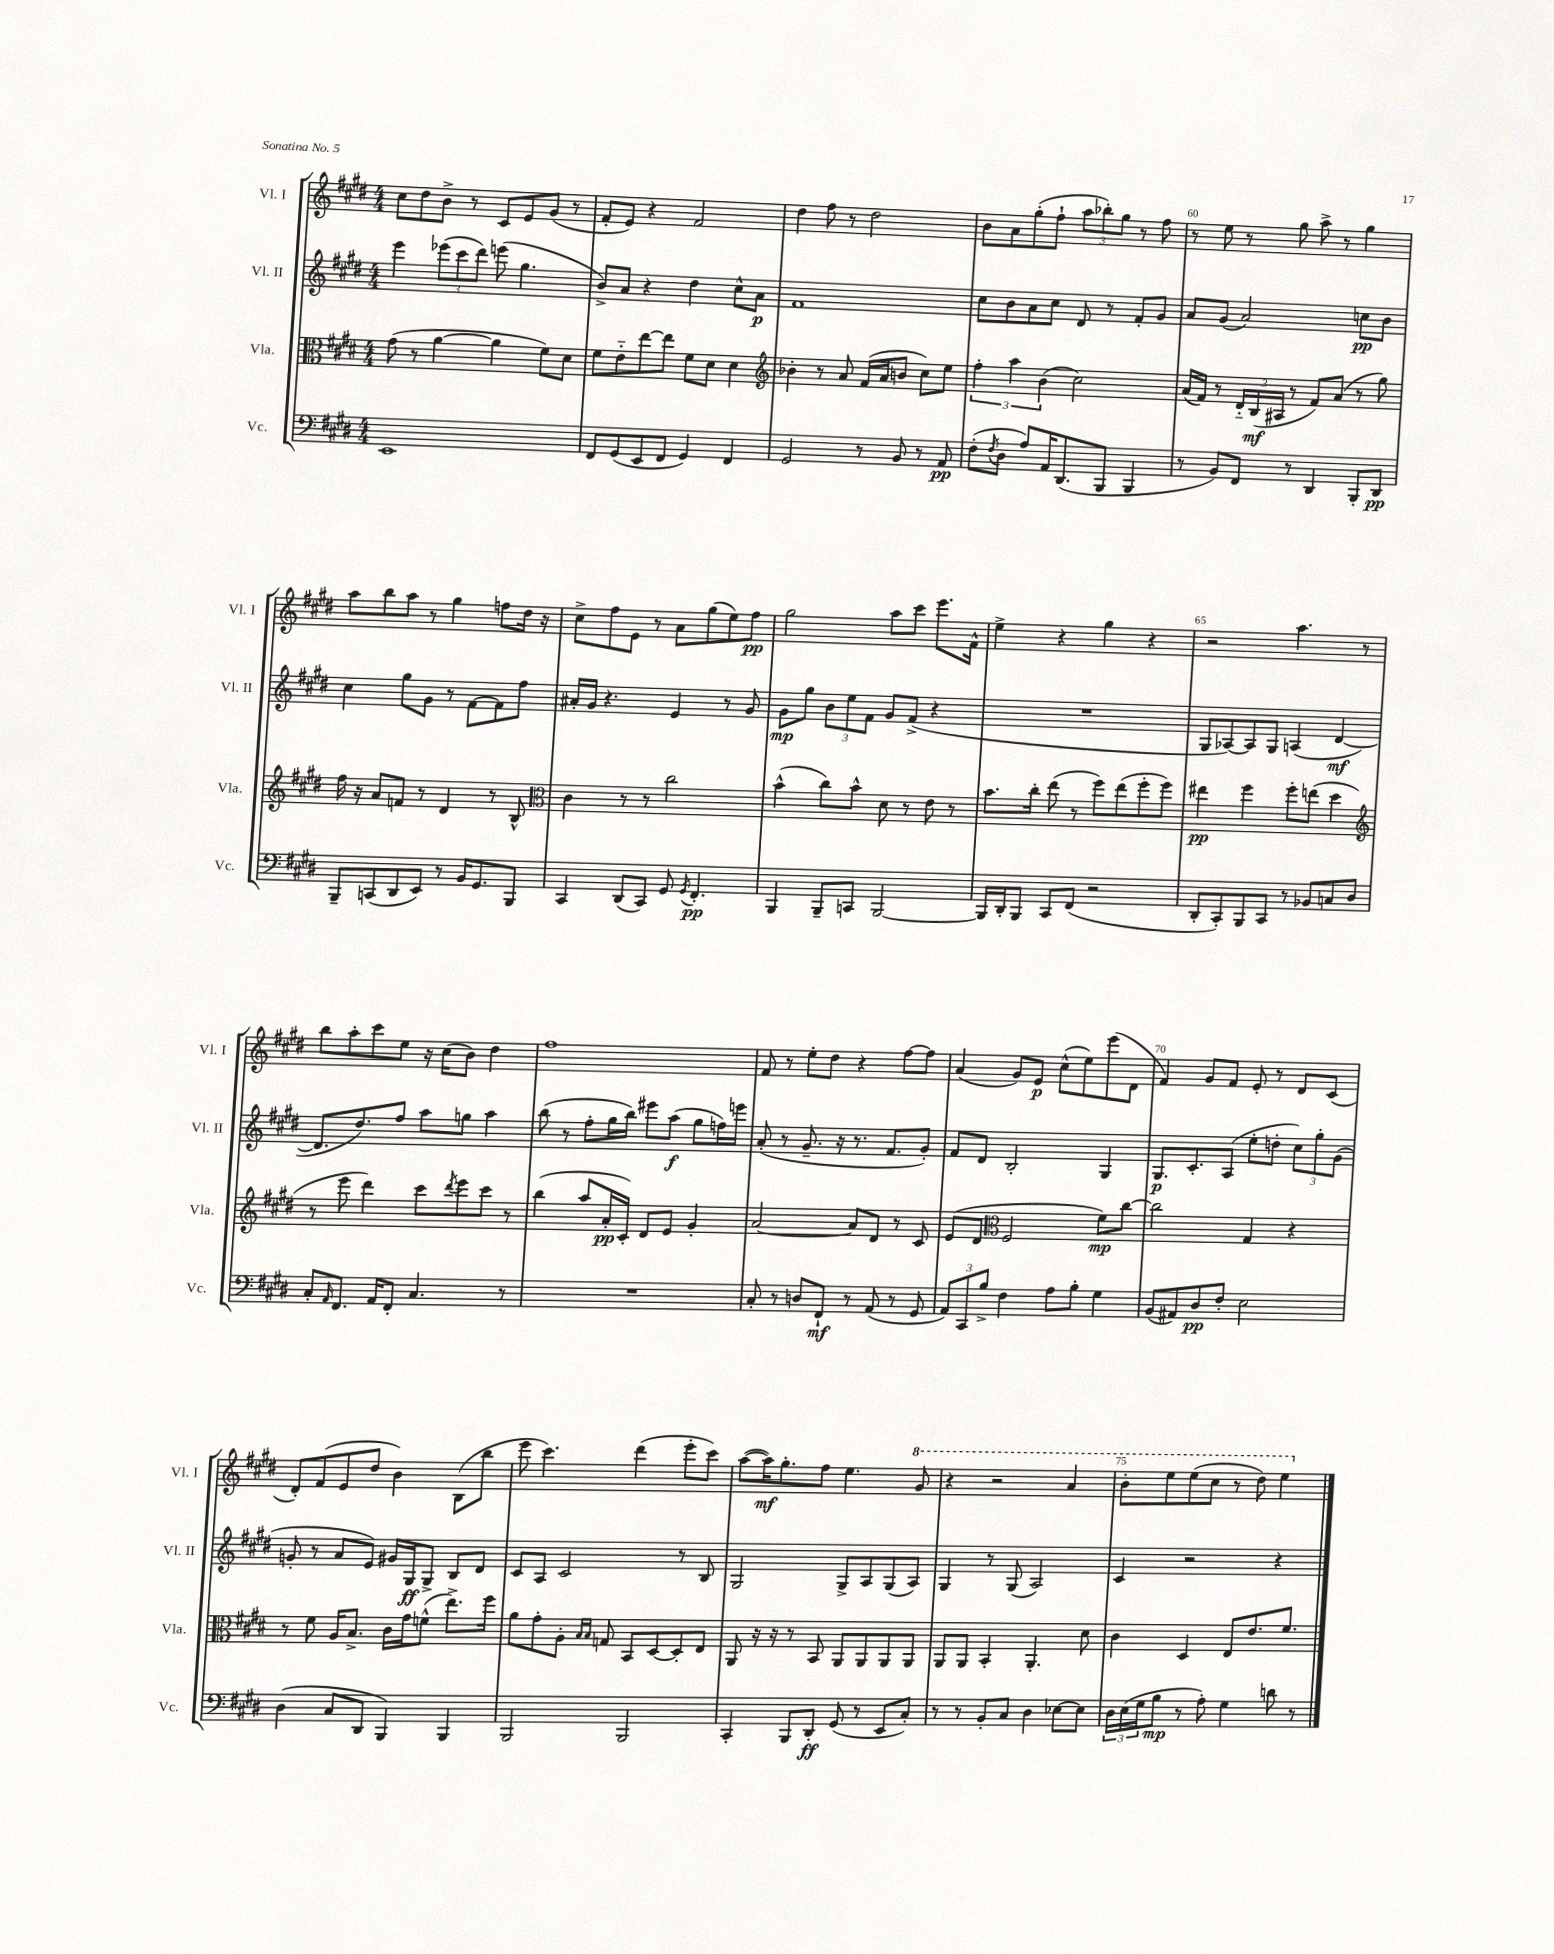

**kern	**dynam	**kern	**dynam	**kern	**dynam	**kern	**dynam
*part4	*part4	*part3	*part3	*part2	*part2	*part1	*part1
*staff4	*staff4	*staff3	*staff3	*staff2	*staff2	*staff1	*staff1
*I"Vc.	*	*I"Vla.	*	*I"Vl. II	*	*I"Vl. I	*
*I'Vc.	*	*I'Vla.	*	*I'Vl. II	*	*I'Vl. I	*
*clefF4	*	*clefC3	*	*clefG2	*	*clefG2	*
*k[f#c#g#d#]	*	*k[f#c#g#d#]	*	*k[f#c#g#d#]	*	*k[f#c#g#d#]	*
*M4/4	*	*M4/4	*	*M4/4	*	*M4/4	*
=56	=56	=56	=56	=56	=56	=56	=56
1EE	.	(8g#\	.	4eee\	.	8cc#\L	.
.	.	8r	.	.	.	8dd#\	.
.	.	[4a\	.	(12eee-X\L	.	8b^\J	.
.	.	.	.	12ccc#\	.	.	.
.	.	.	.	.	.	8r	.
.	.	.	.	12ddd#\J)	.	.	.
.	.	4a\]	.	(8eeen\	.	8c#/L	.
.	.	.	.	4.gg#\	.	8e/	.
.	.	8f#\L)	.	.	.	(8g#/J	.
.	.	8d#\J	.	.	.	8r	.
=57	=57	=57	=57	=57	=57	=57	=57
8FF#/L	.	8f#\L	.	8b^/L)	.	8f#'/L	.
(8GG#/	.	8e\	.	8a/J	.	8e/J)	.
8EE/	.	[8ee\	.	4r	.	4r	.
8FF#/J	.	8ee\J]	.	.	.	.	.
4GG#/)	.	8f#\L	.	4dd#\	.	2f#/	.
.	.	8d#\J	.	.	.	.	.
4FF#/	.	4d#\	.	8cc#^^\L	.	.	.
.	.	.	.	8a\J	p	.	.
=58	=58	=58	=58	=58	=58	=58	=58
*	*	*clefG2	*	*	*	*	*
2GG#/	.	4b-X'\	.	1f#	.	4dd#\	.
.	.	8r	.	.	.	8ff#\	.
.	.	8a/	.	.	.	8r	.
8r	.	(16f#/LL	.	.	.	2dd#\	.
.	.	16a/J	.	.	.	.	.
8BB/	.	8bn/J	.	.	.	.	.
8r	.	8cc#\L)	.	.	.	.	.
8AA/	pp	8ee\J	.	.	.	.	.
=59	=59	=59	=59	=59	=59	=59	=59
(8F#'\L	.	6ff#'\	.	8cc#\L	.	8b\L	.
8qF#/	.	.	.	.	.	.	.
8D#\J	.	.	.	8b\	.	8a\	.
.	.	6aa\	.	.	.	.	.
8A/L)	.	.	.	8a\	.	(8gg#'\	.
.	.	(6b\	.	.	.	.	.
16AA/K	.	.	.	8cc#\J	.	8ff#`\J	.
(8.DD#/	.	.	.	.	.	.	.
.	.	2cc#\)	.	8d#/	.	12aa\L	.
.	.	.	.	.	.	12bb-X'\)	.
8BBB/J	.	.	.	8r	.	.	.
.	.	.	.	.	.	12gg#\J	.
4BBB/	.	.	.	8f#'/L	.	8r	.
.	.	.	.	8g#/J	.	8ff#\	.
=60	=60	=60	=60	=60	=60	=60	=60
8r	.	(16a/LL	.	8a/L	.	8r	.
.	.	16f#/JJ)	.	.	.	.	.
8BB/L)	.	8r	.	(8g#/J	.	8ee\	.
8FF#/J	.	24d#/LL	.	2a/)	.	8r	.
.	.	(24B/	mf	.	.	.	.
.	.	24A#X/JJ	.	.	.	.	.
8r	.	8r	.	.	.	8gg#\	.
4DD#/	.	8f#/L)	.	.	.	8aa^\	.
.	.	(8a/J	.	.	.	8r	.
8BBB'/L	.	8r	.	8ccn\L	pp	4gg#\	.
8DD#/J	pp	8gg#\)	.	8b\J	.	.	.
!!LO:LB:g=z
=61	=61	=61	=61	=61	=61	=61	=61
8BBB~/L	.	16ff#\	.	4cc#\	.	8aa\L	.
.	.	16r	.	.	.	.	.
(8CCn/	.	8a/L	.	.	.	8bb\	.
8DD#/	.	8fn/J	.	8gg#\L	.	8aa\J	.
8EE/J)	.	8r	.	8g#\J	.	8r	.
8r	.	4d#/	.	8r	.	4gg#\	.
16BB/KL	.	.	.	[8f#\L	.	.	.
8.GG#/	.	.	.	.	.	.	.
.	.	8r	.	8f#\]	.	8ffn\L	.
8BBB/J	.	8B^^/	.	8ff#\J	.	16dd#\Jk	.
.	.	.	.	.	.	16r	.
=62	=62	=62	=62	=62	=62	=62	=62
*	*	*clefC3	*	*	*	*	*
4CC#/	.	4c#\	.	16a#X'/LL	.	8cc#^\L	.
.	.	.	.	16g#/JJ	.	.	.
.	.	.	.	4.r	.	8ff#\	.
(8DD#/L	.	8r	.	.	.	8e\J	.
8CC#/J)	.	8r	.	.	.	8r	.
8GG#/	.	2cc#\	.	4e/	.	8a\L	.
8qGG#/	.	.	.	.	.	.	.
4.FF#'/	pp	.	.	.	.	(8gg#\	.
.	.	.	.	8r	.	8ee\)	.
.	.	.	.	8g#/	.	8ff#\J	pp
=63	=63	=63	=63	=63	=63	=63	=63
4BBB/	.	(4b^^\	.	8g#\L	mp	2gg#\	.
.	.	.	.	8gg#\J	.	.	.
8BBB~/L	.	8cc#\L)	.	12b\L	.	.	.
.	.	.	.	12ee\	.	.	.
8CCn/J	.	8b^^\J	.	.	.	.	.
.	.	.	.	12f#\J	.	.	.
[2BBB/	.	8d#\	.	8g#/L	.	8aa\L	.
.	.	8r	.	(8f#^/J	.	8ccc#\J	.
.	.	8e\	.	4r	.	8.eee\L	.
.	.	8r	.	.	.	.	.
.	.	.	.	.	.	16f#^^\Jk	.
=64	=64	=64	=64	=64	=64	=64	=64
16BBB/LL]	.	8.b\L	.	1r	.	4ee^\	.
16DD#'/J	.	.	.	.	.	.	.
8BBB/J	.	.	.	.	.	.	.
.	.	16cc#'\Jk	.	.	.	.	.
8CC#/L	.	(8ee\	.	.	.	4r	.
(8FF#/J	.	8r	.	.	.	.	.
2r	.	8ff#\L)	.	.	.	4gg#\	.
.	.	(8ee\	.	.	.	.	.
.	.	8ff#'\	.	.	.	4r	.
.	.	8ff#\J)	.	.	.	.	.
=65	=65	=65	=65	=65	=65	=65	=65
8DD#'/L	.	4ee#X\	pp	8G#/L	.	2r	.
8CC#'/)	.	.	.	[8A-X/)	.	.	.
8BBB/	.	4ff#\	.	8A-/]	.	.	.
8CC#/J	.	.	.	8G#/J	.	.	.
8r	.	8ff#'\L	.	(4An/	.	4.aa\	.
8BB-X/L	.	(8een\J	.	.	.	.	.
8Cn/	.	4dd#\	.	[4d#/	mf	.	.
8D#/J	.	.	.	.	.	8r	.
!!LO:LB:g=z
=66	=66	=66	=66	=66	=66	=66	=66
*	*	*clefG2	*	*	*	*	*
8C#'/L	.	8r	.	8.d#/L]	.	8bb\L	.
16qqAA/	.	.	.	.	.	.	.
8.FF#/J	.	8eee\	.	.	.	8aa'\	.
.	.	.	.	8.dd#/)	.	.	.
.	.	4ddd#\)	.	.	.	8ccc#\	.
16AA/KL	.	.	.	.	.	.	.
8FF#'/J	.	.	.	8ff#/J	.	8ee\J	.
4.C#/	.	8ccc#\L	.	8aa\L	.	16r	.
.	.	.	.	.	.	(16cc#\KL	.
.	.	8qddd#/	.	.	.	.	.
.	.	8eee\	.	8ggn\J	.	8b\J)	.
.	.	8ccc#\J	.	4aa\	.	4dd#\	.
8r	.	8r	.	.	.	.	.
=67	=67	=67	=67	=67	=67	=67	=67
1r	.	(4bb\	.	(8bb\	.	1ff#	.
.	.	.	.	8r	.	.	.
.	.	8aa/L	.	8ff#'\L	.	.	.
.	.	16a'/L	pp	16gg#\L	.	.	.
.	.	16c#'/JJ)	.	16bb\JJ)	.	.	.
.	.	8d#/L	.	8eee#X\L	.	.	.
.	.	8e/J	.	(8aa\J	f	.	.
.	.	4g#'/	.	8gg#\L	.	.	.
.	.	.	.	16ffn\L)	.	.	.
.	.	.	.	16eeen\JJ	.	.	.
=68	=68	=68	=68	=68	=68	=68	=68
8C#'/	.	[2a/	.	(8a'/	.	8f#/	.
8r	.	.	.	8r	.	8r	.
8Dn/L	.	.	.	8.g#~/	.	8ee'\L	.
8FF#`/J	mf	.	.	.	.	8dd#\J	.
.	.	.	.	16r	.	.	.
8r	.	8a/L]	.	8.r	.	4r	.
(8AA/	.	8d#/J	.	.	.	.	.
.	.	.	.	8.f#/L	.	.	.
8r	.	8r	.	.	.	[8ff#\L	.
8GG#/	.	8c#/	.	8g#'/J)	.	8ff#\J]	.
=69	=69	=69	=69	=69	=69	=69	=69
12AA/L)	.	(8e/L	.	8f#/L	.	(4a/	.
12CC#/	.	.	.	.	.	.	.
.	.	8d#/J	.	8d#/J	.	.	.
12B^/J	.	.	.	.	.	.	.
*	*	*clefC3	*	*	*	*	*
4F#\	.	2F#/	.	2B'/	.	8g#/L)	.
.	.	.	.	.	.	8e/J	p
8A\L	.	.	.	.	.	(8cc#^^\L	.
8B'\J	.	.	.	.	.	8ee\)	.
4G#\	.	8f#\L)	mp	4G#/	.	(8eee\	.
.	.	[8cc#\J	.	.	.	8d#\J	.
=70	=70	=70	=70	=70	=70	=70	=70
(8BB/L	.	2cc#\]	.	8.G#/L	p	4f#/)	.
8AA#X/)	.	.	.	.	.	.	.
.	.	.	.	8.c#'/	.	.	.
8D#/	pp	.	.	.	.	8g#/L	.
8F#'/J	.	.	.	(8A/J	.	8f#/J	.
2E\	.	4G#/	.	8ee'\L	.	8e'/	.
.	.	.	.	8ddn'\J	.	8r	.
.	.	4r	.	12cc#\L)	.	8d#/L	.
.	.	.	.	12gg#'\	.	.	.
.	.	.	.	.	.	(8c#/J	.
.	.	.	.	(12g#\J	.	.	.
!!LO:LB:g=z
=71	=71	=71	=71	=71	=71	=71	=71
(4D#\	.	8r	.	8gn'/	.	8d#'/L)	.
.	.	8f#\	.	8r	.	(8f#/	.
8C#/L	.	16A/KL	.	8a/L	.	8e/	.
.	.	8.B^/J	.	.	.	.	.
8DD#/J	.	.	.	8e/J)	.	8dd#/J	.
4BBB/)	.	16c#\LL	.	16g#X/LL	.	4b\)	.
.	.	16g#\J	.	16G#/J	ff	.	.
.	.	(8fn^^\J	.	8G#^/J	.	.	.
4BBB/	.	8.ee^\L)	.	8B/L	.	(8B\L	.
.	.	.	.	8d#/J	.	8bb\J	.
.	.	16ff#\Jk	.	.	.	.	.
=72	=72	=72	=72	=72	=72	=72	=72
2BBB/	.	8a\L	.	8c#/L	.	8eee\	.
.	.	8g#'\	.	8A/J	.	4.ccc#\)	.
.	.	8A'\J	.	2c#/	.	.	.
.	.	16qqB/LL	.	.	.	.	.
.	.	16qqB/JJ	.	.	.	.	.
.	.	8Gn/	.	.	.	.	.
2BBB/	.	8BB/L	.	.	.	(4ddd#\	.
.	.	[8D#/	.	.	.	.	.
.	.	8D#'/]	.	8r	.	8eee'\L	.
.	.	8E/J	.	8B/	.	8ccc#\J)	.
=73	=73	=73	=73	=73	=73	=73	=73
4CC#'/	.	8AA/	.	2G#/	.	([8aa\L	.
.	.	16r	.	.	.	16aa\K])	mf
.	.	16r	.	.	.	8.gg#'\	.
8BBB/L	.	8r	.	.	.	.	.
8DD#'/J	ff	8BB/	.	.	.	8ff#\J	.
(8GG#/	.	8AA/L	.	8G#^/L	.	4.ee\	.
8r	.	8AA/	.	8A/	.	.	.
8EE/L	.	8AA/	.	(8G#/	.	.	.
*	*	*	*	*	*	*8va	*
8C#'/J)	.	8AA/J	.	8A/J)	.	8gg#/	.
=74	=74	=74	=74	=74	=74	=74	=74
8r	.	8AA/L	.	4G#/	.	4r	.
8r	.	8AA/J	.	.	.	.	.
8BB'/L	.	4BB'/	.	8r	.	2r	.
8C#/J	.	.	.	(8G#/	.	.	.
4D#\	.	4.AA'/	.	2A/)	.	.	.
[8E-X\L	.	.	.	.	.	4aa/	.
8E-\J]	.	8d#\	.	.	.	.	.
=75	=75	=75	=75	=75	=75	=75	=75
24D#\LL	.	4c#\	.	4c#/	.	8bb'\L	.
(24E\	.	.	.	.	.	.	.
24G#\J	.	.	.	.	.	.	.
8B\J	mp	.	.	.	.	8eee\	.
8r	.	4D#/	.	2r	.	(8eee\	.
8A'\)	.	.	.	.	.	8ccc#\J	.
4G#\	.	8E/L	.	.	.	8r	.
.	.	8.e/	.	.	.	8ddd#\)	.
8dn\	.	.	.	4r	.	4eee\	.
.	.	8.f#/J	.	.	.	.	.
8r	.	.	.	.	.	.	.
*	*	*	*	*	*	*X8va	*
==	==	==	==	==	==	==	==
*-	*-	*-	*-	*-	*-	*-	*-
